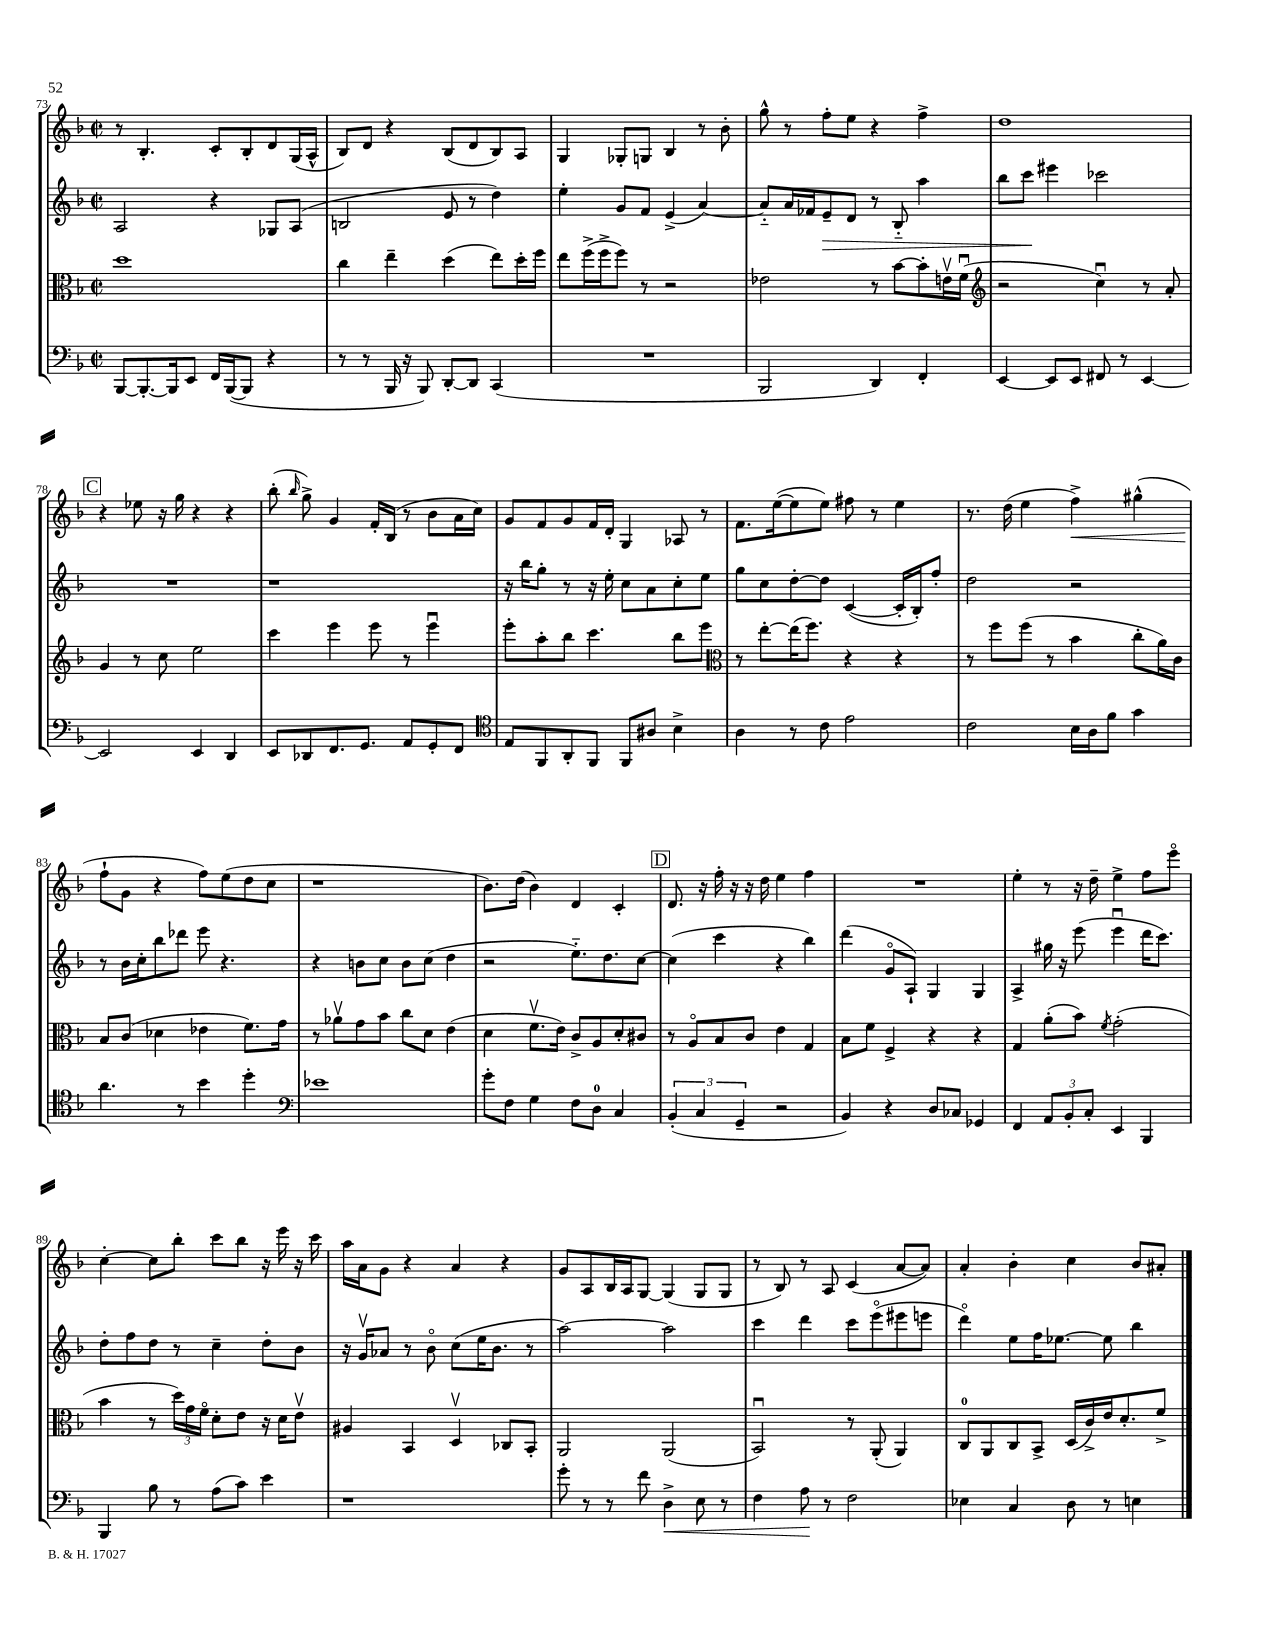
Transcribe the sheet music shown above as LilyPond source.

<<
\new StaffGroup <<
\new Staff = "s0" {
    \clef treble \key f \major \defaultTimeSignature \time 2/2
    \autoBeamOff r8 bes4.-. c'8[-. bes8-. d'8 g16( a16]-^ |
    bes8[) d'8] r4 bes8[( d'8 bes8) a8] |
    g4 ges8[-. g8] bes4 r8 bes'8-. |
    g''8-^ r8 f''8[-. e''8] r4 f''4-> |
    d''1 |
    \mark \markup { \box "C" } r4 ees''8 r16 g''16 r4 r4 |
    bes''8-.( \grace { bes''16 } g''8->) g'4 f'16[-. bes16]( r8 bes'8[ a'16 c''16]) |
    g'8[ f'8 g'8 f'16 d'16]-. g4 aes8 r8 |
    f'8.[ e''16~( e''8 e''8]) fis''8 r8 e''4 |
    r8. d''16( e''4 f''4->\<) gis''4-^( |
    f''8[-!\! g'8] r4 f''8[) e''8( d''8 c''8] |
    r1 |
    bes'8.[) d''16]( bes'4) d'4 c'4-. |
    \mark \markup { \box "D" } d'8. r16 f''16-. r16 r16 d''16 e''4 f''4 |
    R1 |
    e''4-. r8 r16 d''16-- e''4-> f''8[ e'''8]\flageolet |
    c''4~-. c''8[ bes''8]-. c'''8[ bes''8] r16 e'''16 r16 c'''16 |
    a''16[ a'16 g'8] r4 a'4 r4 |
    g'8[ a8 bes16 a16 g8]~ g4( g8[ g8] |
    r8 bes8) r8 a8 c'4( a'8[~ a'8]) |
    a'4-. bes'4-. c''4 bes'8[ ais'8]-. \bar "|." |
}
\new Staff = "s1" {
    \clef treble \key f \major \defaultTimeSignature \time 2/2
    \autoBeamOff a2 r4 ges8[ a8]( |
    b2 e'8 r8 d''4) |
    e''4-. g'8[ f'8] e'4->( a'4~) |
    a'8[-_ a'16 fes'16 e'8--\> d'8] r8 bes8-_ a''4 |
    bes''8[ c'''8]\! eis'''4 ces'''2 |
    \mark \markup { \box "C" } R1 |
    r1 |
    r16 bes''16[ g''8]-. r8 r16 e''16-. c''8[ a'8 c''8-. e''8] |
    g''8[ c''8 d''8~-. d''8] c'4~( c'16[-. bes16-.) f''8]-. |
    d''2 r2 |
    r8 bes'16[ c''16-. bes''8 des'''8] e'''8 r4. |
    r4 b'8[ c''8] b'8[ c''8]( d''4 |
    r2 e''8.[-_) d''8. c''8]~ |
    \mark \markup { \box "D" } c''4( c'''4 r4 bes''4) |
    d'''4( g'8[\flageolet a8]-!) g4 g4 |
    a4-> gis''16 r16 e'''8( e'''4\downbow d'''16[ c'''8.]) |
    d''8[-. f''8 d''8] r8 c''4-- d''8[-. bes'8] |
    r16 g'16[\upbow aes'8] r8 bes'8\flageolet c''8[( e''16 bes'8.] r8 |
    a''2~) a''2 |
    c'''4 d'''4 c'''8[ e'''8\flageolet( eis'''8 e'''8] |
    d'''4\flageolet) e''8[ f''16 ees''8.]~ ees''8 bes''4 \bar "|." |
}
\new Staff = "s2" {
    \clef alto \key f \major \defaultTimeSignature \time 2/2
    \autoBeamOff d''1 |
    c''4 e''4-- d''4( e''8[) d''16-. f''16] |
    e''8[ f''16->( f''16-> f''8]) r8 r2 |
    ees'2 r8 bes'8[~ bes'8-. e'16\upbow f'16]\downbow( |
    \clef treble r2 c''4\downbow) r8 a'8-. |
    \mark \markup { \box "C" } g'4 r8 c''8 e''2 |
    c'''4 e'''4 e'''8 r8 e'''4\downbow |
    e'''8[-. a''8-. bes''8] c'''4. bes''8[ e'''8] |
    \clef alto r8 e''8[~-. e''16( f''8.]) r4 r4 |
    r8 f''8[ f''8]( r8 bes'4 c''8[-. a'16) c'16] |
    bes8[ c'8]( des'4 ees'4 f'8.[) g'16] |
    r8 aes'8[\upbow g'8 bes'8] c''8[ d'8] e'4( |
    d'4 f'8.[\upbow e'16]) c'8[-> a8 d'8-. cis'8] |
    \mark \markup { \box "D" } r8 a8[\flageolet bes8 c'8] e'4 g4 |
    bes8[ f'8] f4-> r4 r4 |
    g4 a'8[-.( bes'8]) \acciaccatura { f'8 } g'2-.( |
    bes'4 r8 \tuplet 3/2 { d''16[) g'16 f'16]\flageolet } d'8[-. e'8] r16 d'16[ e'8]\upbow |
    ais4 bes,4 d4\upbow ces8[ bes,8]-. |
    a,2 a,2( |
    bes,2\downbow) r8 a,8-.( a,4) |
    c8[-0 a,8 c8 bes,8]-> d16[( c'16->) e'16 d'8.-. f'8]-> \bar "|." |
}
\new Staff = "s3" {
    \clef bass \key f \major \defaultTimeSignature \time 2/2
    \autoBeamOff bes,,8[~ bes,,8.~-. bes,,16 e,8] f,16[ bes,,16~( bes,,8] r4 |
    r8 r8 bes,,16 r16 bes,,8) d,8[~-. d,8] c,4( |
    R1 |
    bes,,2 d,4) f,4-. |
    e,4~ e,8[ e,8] fis,8 r8 e,4~ |
    \mark \markup { \box "C" } e,2 e,4 d,4 |
    e,8[ des,8 f,8. g,8.] a,8[ g,8-. f,8] |
    \clef tenor e8[ f,8 a,8-. f,8] f,8[ ais8] bes4-> |
    a4 r8 c'8 e'2 |
    c'2 bes16[ a16 f'8] g'4 |
    a'4. r8 bes'4 d''4-. |
    \clef bass ees'1 |
    g'8[-. f8] g4 f8[ d8]-0 c4 |
    \mark \markup { \box "D" } \tuplet 3/2 { bes,4-.( c4 g,4-- } r2 |
    bes,4) r4 d8[ ces8] ges,4 |
    f,4 \tuplet 3/2 { a,8[ bes,8-. c8]-. } e,4 bes,,4 |
    bes,,4 bes8 r8 a8[( c'8]) e'4 |
    r1 |
    g'8-. r8 r8 f'8 d4->\< e8 r8 |
    f4 a8\! r8 f2 |
    ees4 c4 d8 r8 e4 \bar "|." |
}
>>
>>
\layout { \context { \Score currentBarNumber = #73 } }
